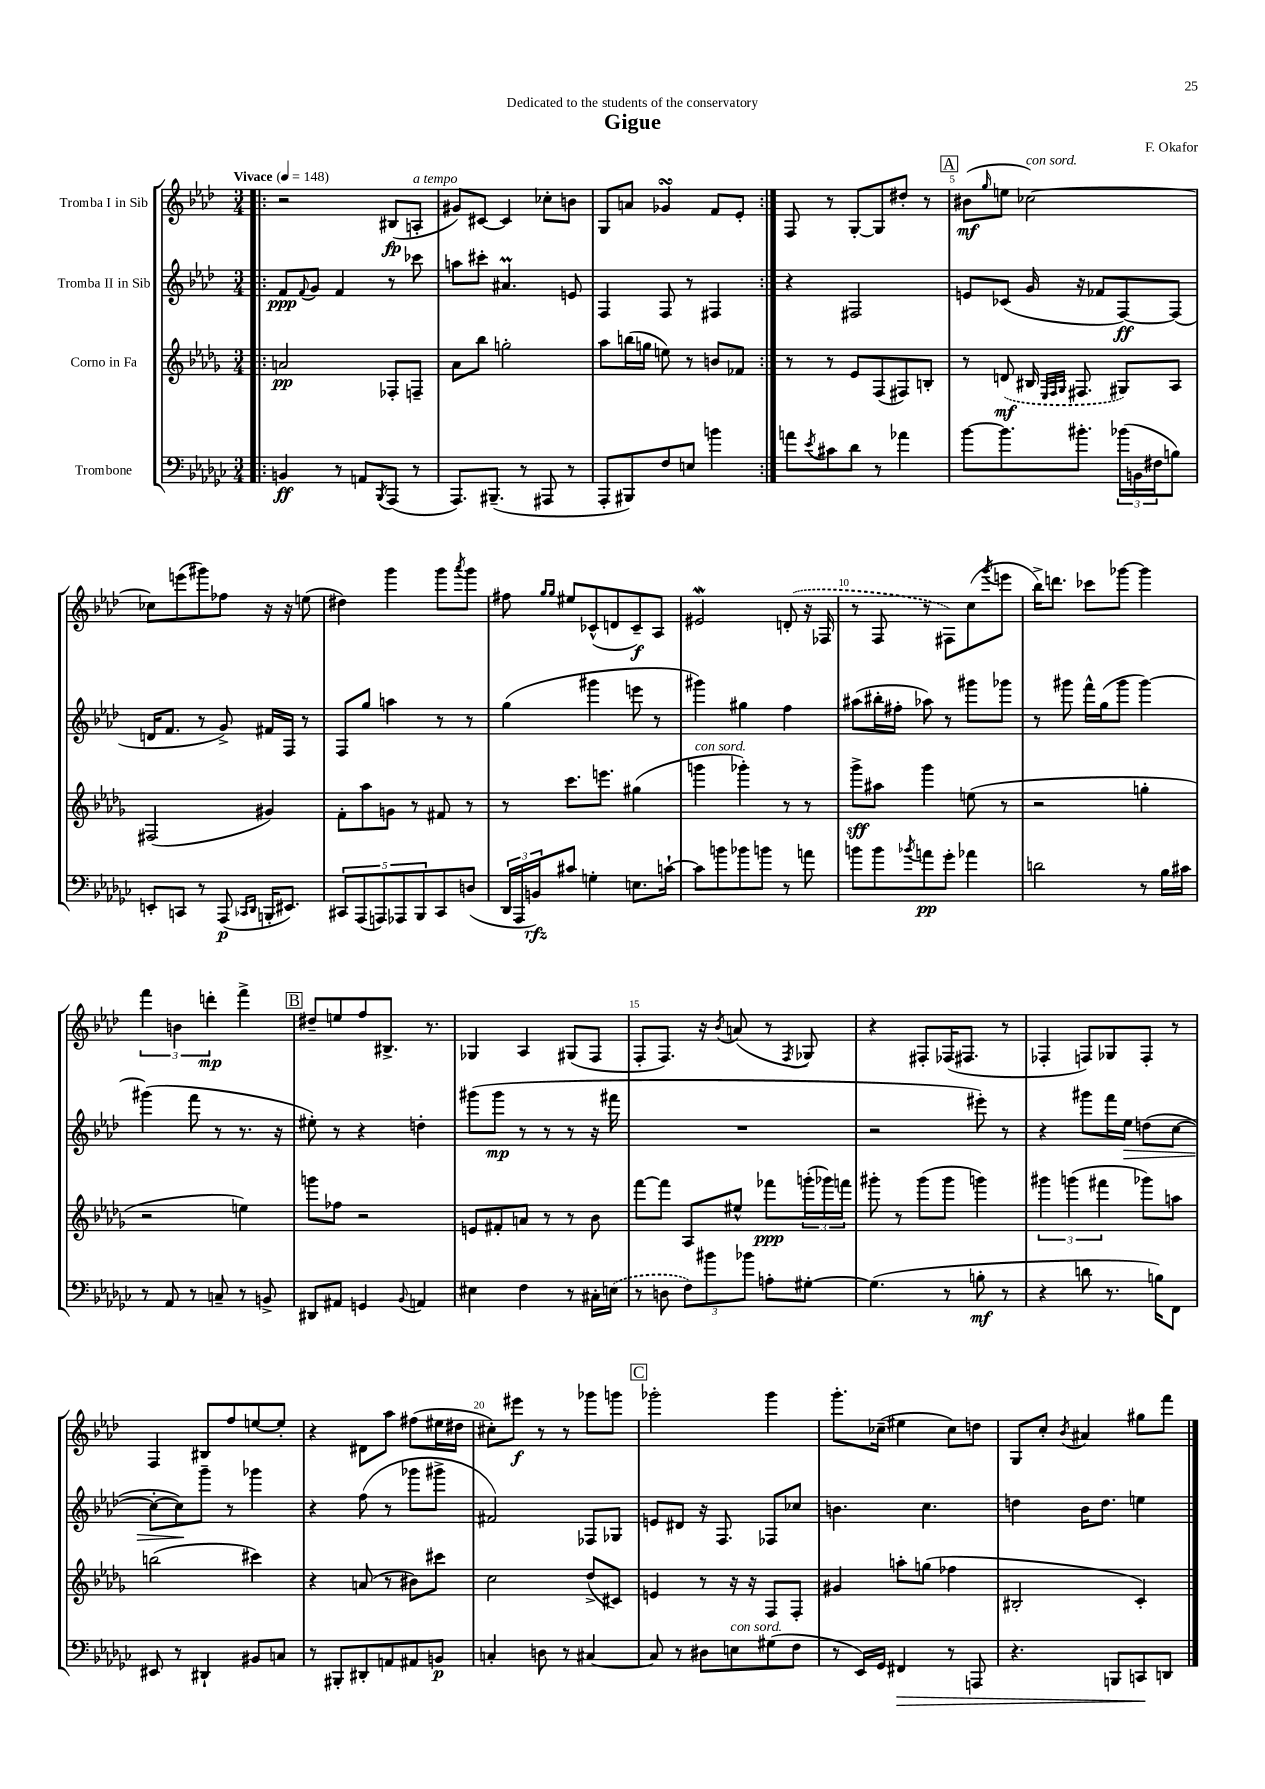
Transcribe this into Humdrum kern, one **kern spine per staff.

**kern	**kern	**kern	**kern
*staff4	*staff3	*staff2	*staff1
*clefF4	*clefG2	*clefG2	*clefG2
*k[b-e-a-d-g-c-]	*k[b-e-a-d-g-]	*k[b-e-a-d-]	*k[b-e-a-d-]
*M3/4	*M3/4	*M3/4	*M3/4
*MM148	*MM148	*MM148	*MM148
=!|:	=!|:	=!|:	=!|:
4BB	2a	8f	2r
.	.	8qqf	.
.	.	8g	.
8r	.	4f	.
8AA	.	.	.
8qBBB-	.	.	.
(8AAA-	8F-'	8r	(8B#
8r	8F~	8ccc-	8A'
=	=	=	=
8.AAA-)	8a-	8aa	8g#)
.	8bb-	8ccc#'	[8c#
(8.BBB#~	.	.	.
.	2gg'	4.a#	4c#]
8r	.	.	.
8AAA#	.	.	8cc-'
8r	.	8e	8b
=	=	=	=
8AAA-'	8aa-	4F	8G
8BBB#)	(16bb	.	8a
.	16gg	.	.
8F	8ee)	8F	4g-
8E	8r	8r	.
4b	8b	4F#	8f
.	8f-	.	8e-'
=:|!	=:|!	=:|!	=:|!
8a	8r	4r	8F
8qe-	.	.	.
8c#	8r	.	8r
8d-	8e-	2F#	[8G'
8r	(8F	.	8G]
4a-	8F#)	.	8dd#'
.	8B'	.	8r
=	=	=	=
[8b-	8r	8e	(8b#
.	.	.	16qqgg
8.b-]	(8d	(8c-	8ee
.	16B#	16g	[2cc-)
.	32qqE-	.	.
.	32qqF	.	.
.	32qqG-	.	.
8.b#'	8.F#	16r	.
.	.	8f-	.
(24b-	8G#)	[8F)	.
24BB	.	.	.
24F#	.	.	.
8B)	8A-	(8F]	.
=	=	=	=
8EE'	(2F#	16d	8cc-]
.	.	8.f	.
8CC	.	.	(8eee
8r	.	8r	8ggg#)
(8AAA-	.	8g^)	8ff-
16qqCC-	.	.	.
16qqDD-	.	.	.
16BBB'	4g#)	16f#	16r
8.EE#)	.	16F	16r
.	.	8r	(8ee
=	=	=	=
10CC#	8f'	8F	4dd#)
(10AAA-	.	.	.
.	8aa-	8gg	.
10AAA)	.	.	.
.	8g	4aa	4ggg
10AAA-	.	.	.
.	8r	.	.
10BBB-	.	.	.
8CC#	8f#	8r	8ggg
.	.	.	8qaaa-
(8D	8r	8r	8ggg
=	=	=	=
24DD-	8r	(4gg	8ff#
24AAA-	.	.	.
24BB)	.	.	.
.	.	.	16qqgg
.	.	.	16qqgg
8c#	8.ccc	.	8ee#
4G'	.	4ggg#	(8c-^^
.	8.eee	.	.
.	.	.	8d
8.E	(4gg#	8eee	8c-~)
.	.	8r	8A-
[16c`	.	.	.
=	=	=	=
8c]	4ggg	4ggg#)	2e#
8b	.	.	.
8b-	4ggg-')	4gg#	.
8b	.	.	.
8r	8r	4ff	(8d'
8a	8r	.	16r
.	.	.	16F-
=	=	=	=
8b	8ggg-^	(8aa#	8r
8b	8aa#	16bb#'	8F
.	.	16ff#'	.
8qb-	.	.	.
8a	4ggg-	8aa-)	8r
8g-'	.	8r	8F#)
4a-	(8ee	8ggg#	(8cc
.	.	.	8qggg
.	8r	8ggg-	8eee
=	=	=	=
2d	2r	8r	16bb-^)
.	.	.	8.ddd
.	.	8ggg#	.
.	.	16fff^^	8ccc-
.	.	(16gg	.
.	.	8ggg#	[8ggg-
8r	4gg'	[4ggg#)	4ggg-]
16B-	.	.	.
16c#	.	.	.
=	=	=	=
8r	2r	(4ggg#]	6fff
8AA-	.	.	.
.	.	.	6b
8r	.	8fff	.
.	.	.	6ddd'
8C~	.	8r	.
8r	4ee)	8.r	4fff^
8BB^	.	.	.
.	.	16r	.
=	=	=	=
8DD#	8ggg	8ee#')	8dd#~
8AA#	8ff-	8r	8ee
4GG	2r	4r	8ff
.	.	.	8.B#^
8qqBB-	.	.	.
4AA	.	4dd'	.
.	.	.	8.r
=	=	=	=
4E#	8e	(8ggg#	4G-
.	8f#'	8ggg#	.
4F	8a	8r	4A-
.	8r	8r	.
8r	8r	8r	(8G#
16C#'	8b-	16r	8F
(16E	.	16fff#	.
=	=	=	=
8r	[8fff	2.r	8F'
8D	8fff]	.	8.F)
12F)	8A-	.	.
.	.	.	16r
12b#	.	.	.
.	.	.	8qb-
.	8ee#^^	.	(8a
12b-	.	.	.
8A'	8fff-	.	8r
.	.	.	8qF
[8G#'	(24ggg'	.	8G-)
.	24ggg-)	.	.
.	24fff	.	.
=	=	=	=
(4.G#]	8ggg#'	2r	4r
.	8r	.	.
.	(8ggg#	.	8F#'
8r	8ggg#	.	(16F-
.	.	.	8.F#
8B'	4ggg)	8eee#')	.
8r	.	8r	8r
=	=	=	=
4r	6ggg#	4r	4F-'
.	(6ggg	.	.
8d	.	8ggg#	8F)
.	6fff#	.	.
8.r	.	16fff	8G-
.	.	16ee-	.
.	8ggg-)	(8dd	8F'
16B)	.	.	.
8FF	8aa	[8cc	8r
=	=	=	=
8EE#	(2bb	8cc'_	4F
8r	.	8cc])	.
4DD#`	.	8ggg~	8B#
.	.	8r	8ff
8BB#	4ccc#)	4ggg-	[8ee
8C	.	.	8ee']
=	=	=	=
8r	4r	4r	4r
8BBB#'	.	.	.
8DD#'	(8a	(8ff	8d#
8AA	8r	8r	8aa-
8AA#	8b#)	8ggg-	(8ff#
8BB	8ccc#	8ggg#^	16ee#
.	.	.	16dd#
=	=	=	=
4C'	2cc	2f#)	8cc#')
.	.	.	8eee#
8D	.	.	8r
8r	.	.	8r
[4C#	(8dd-^	8F-	8ggg-
.	8c#)	8G-	8ggg
=	=	=	=
8C#]	4e	8e	2ggg-'
8r	.	8d#	.
8D#	8r	16r	.
.	.	8.F	.
8E	16r	.	.
.	16r	.	.
(8G#	8F	8F-	4ggg-
8F	8F'	8cc-	.
=	=	=	=
8r	4g#	4.b	8.ggg'
16EE-)	.	.	.
16GG-	.	.	(16cc-~
4FF#	8aa'	.	4ee#
.	(8gg	4.cc	.
8r	4ff-	.	8cc-)
8AAA	.	.	8dd
=	=	=	=
4.r	2B#'	4dd	8G
.	.	.	8cc'
.	.	.	8qb-
.	.	16b-	4a#
.	.	8.dd	.
8BBB	.	.	.
8CC	4c')	4ee	8gg#
8DD	.	.	8fff
==	==	==	==
*-	*-	*-	*-
